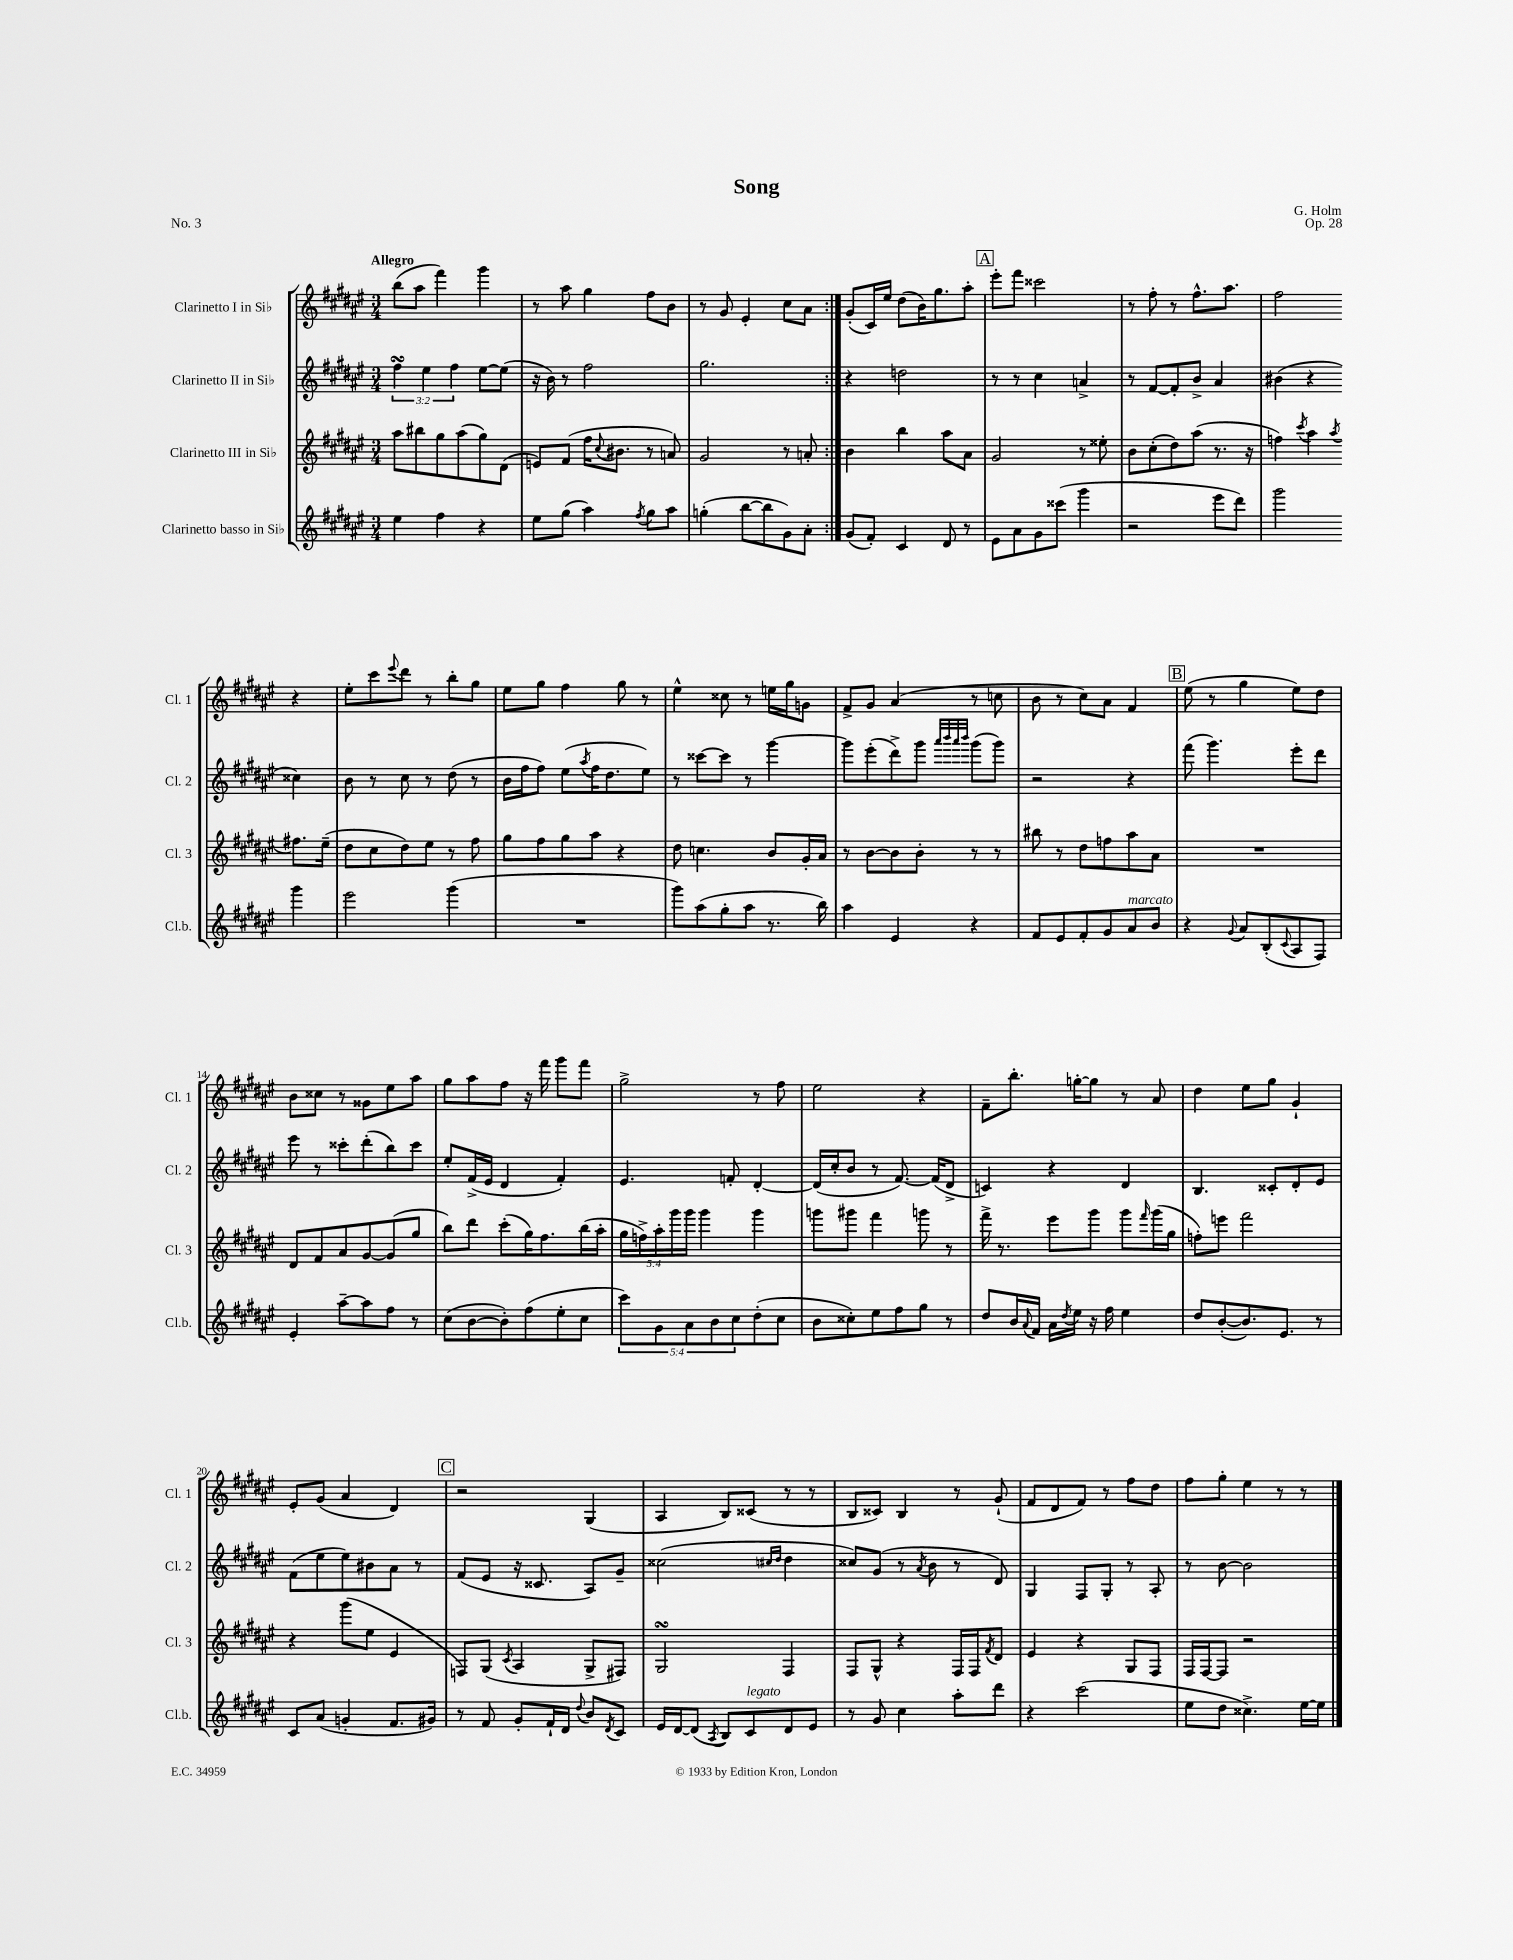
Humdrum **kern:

**kern	**kern	**kern	**kern
*staff4	*staff3	*staff2	*staff1
*clefG2	*clefG2	*clefG2	*clefG2
*k[f#c#g#d#a#e#]	*k[f#c#g#d#a#e#]	*k[f#c#g#d#a#e#]	*k[f#c#g#d#a#e#]
*M3/4	*M3/4	*M3/4	*M3/4
4ee#	8aa#	6ff#	(8bb
.	8bb#	.	8aa#
.	.	6ee#	.
4ff#	8gg#	.	4fff#)
.	.	6ff#	.
.	(8aa#	.	.
4r	8gg#)	[8ee#	4ggg#
.	(8d#	(8ee#]	.
=	=	=	=
8ee#	8e)	16r	8r
.	.	16b)	.
(8gg#	(8f#	8r	8aa#
4aa#)	16ff#	2ff#	4gg#
.	8qqcc#	.	.
.	8.b#	.	.
8qff#	.	.	.
8gg#	8r	.	8ff#
8aa#	8a)	.	8b
=	=	=	=
(4gg'	2g#	2.gg#	8r
.	.	.	8g#
[8bb	.	.	4e#'
8bb]	.	.	.
8g#)	8r	.	8cc#
8a#'	8a'	.	8a#
=:|!	=:|!	=:|!	=:|!
(8g#	4b	4r	(8g#'
8f#')	.	.	16c#)
.	.	.	16ee#
4c#	4bb	2dd	(8dd#
.	.	.	16b)
.	.	.	8.gg#
8d#	8aa#	.	.
8r	8a#	.	8aa#'
=	=	=	=
8e#	2g#	8r	8eee#'
8a#	.	8r	8fff#
8g#	.	4cc#	2ccc##
(8ccc##	.	.	.
4ggg#	8r	4a^	.
.	8ee##'	.	.
=	=	=	=
2r	8b	8r	8r
.	(8cc#'	[8f#	8ff#'
.	8dd#)	8f#']	8r
.	(8aa#	8b^	8.ff#^^
8eee#	8.r	4a#	.
.	.	.	8.aa#
8ddd#)	.	.	.
.	16r	.	.
=	=	=	=
2ggg#	4ff)	(4b#	2ff#
.	8qccc#	.	.
.	4aa#	4r	.
.	8qaa#	.	.
4ggg#	8.ff#	4cc##)	4r
.	(16ee#~	.	.
=	=	=	=
2eee#	8dd#	8b	8ee#'
.	8cc#	8r	8ccc#
.	.	.	8qqeee#
.	8dd#)	8cc#	8ddd#
.	8ee#	8r	8r
(4ggg#	8r	(8dd#	8bb'
.	8ff#	8r	8gg#
=	=	=	=
2.r	8gg#	16b	8ee#
.	.	16ff#	.
.	8ff#	8ff#)	8gg#
.	8gg#	(8ee#	4ff#
.	.	8qaa#	.
.	8aa#	16ff#	.
.	.	8.dd#	.
.	4r	.	8gg#
.	.	8ee#)	8r
=	=	=	=
8ggg#)	8dd#	8r	4ee#^^
(8aa#	4.cc	[8ccc##	.
8gg#'	.	8ccc##]	8cc##
8aa#	.	8r	8r
8.r	8b	[4ggg#	16ee
.	.	.	16gg#
.	16g#'	.	8g
16bb)	16a#	.	.
=	=	=	=
4aa#	8r	8ggg#]	8f#^
.	[8b	(8eee#'	8g#
4e#	8b]	8ddd#^)	(4a#
.	8b'	8ggg#	.
.	.	32qqaaa#	.
.	.	32qqbbb	.
.	.	32qqaaa#	.
.	.	32qqbbb	.
4r	8r	(8ggg#	8r
.	8r	8ggg#)	8cc
=	=	=	=
8f#	8bb#	2r	8b
8e#	8r	.	8r
8f#'	8dd#	.	8cc#)
8g#	8ff	.	8a#
8a#	8aa#	4r	4f#
8b	8a#	.	.
=	=	=	=
4r	2.r	(8fff#	(8ee#
.	.	4.ggg#)	8r
8qqg#	.	.	.
8a#	.	.	4gg#
(8B'	.	.	.
8qqc#	.	.	.
8A#	.	8eee#'	8ee#)
8F#)	.	8ddd#	8dd#
=	=	=	=
4e#'	8d#	8eee#	8b
.	8f#	8r	8cc##
[8aa#~	8a#	8ccc##'	8r
8aa#]	[8g#	(8ddd#'	8g##
8ff#	(8g#]	8bb)	8ee#
8r	8gg#	8ccc##	8aa#
=	=	=	=
(8cc#	8bb)	8ee#'	8gg#
[8b	8ddd#	(16f#^	8aa#
.	.	16e#	.
8b'])	(8ccc#'	4d#	8ff#
(8ff#	16gg#)	.	16r
.	8.ff#	.	16fff#
8ee#'	.	4f#')	8ggg#
8cc#	(16bb	.	8fff#
.	16aa#'	.	.
=	=	=	=
10ccc#)	20gg#	4.e#	2gg#^
.	20ff^)	.	.
10g#	20aa#'	.	.
.	20ggg#	.	.
10a#	20ggg#	.	.
.	4ggg#	.	.
10b	.	.	.
.	.	8f'	.
10cc#	.	.	.
(8dd#'	4ggg#	[4d#'	8r
8cc#	.	.	8ff#
=	=	=	=
8b	8ggg	(16d#]	2ee#
.	.	16cc#'	.
8cc##')	8ggg#	8b	.
8ee#	4fff#	8r	.
8ff#	.	[8.f#)	.
8gg#	8ggg	.	4r
.	.	(16f#]	.
8r	8r	8d#^	.
=	=	=	=
8dd#	16fff#^	4c)	8f#~
.	8.r	.	.
16b	.	.	8.bb'
8qqa#	.	.	.
16f#	.	.	.
16a#	8eee#	4r	.
8qdd#	.	.	.
16ee#	.	.	[16gg'
16r	8ggg#	.	8gg]
16ff#	.	.	.
4ee#	8ggg#	4d#	8r
.	16qqfff#	.	.
.	(16ggg#	.	8a#
.	16gg#	.	.
=	=	=	=
8dd#	8ff')	4.B	4dd#
([8b'	8eee	.	.
8.b])	2fff#	.	8ee#
.	.	8c##'	8gg#
8.e#	.	.	.
.	.	8d#'	4g#`
8r	.	8e#	.
=	=	=	=
8c#	4r	(8f#	8e#'
(8a#	.	8ee#	(8g#
4g'	(8ggg#	8ee#)	4a#
.	8ee#	8b#	.
8.f#	4e#	8a#	4d#)
.	.	8r	.
16g#)	.	.	.
=	=	=	=
8r	8F)	(8f#	2r
8f#	(8G#	8e#	.
.	8qc#	.	.
8g#'	4A#	16r	.
.	.	8.c##	.
16f#`	.	.	.
16d#	.	.	.
8qqdd#	.	.	.
8b	8G#^	8A#)	(4G#
8qd#	.	.	.
8c#	8F#)	8g#~	.
=	=	=	=
16e#	2G#	(2cc##	4A#
[16d#	.	.	.
(8d#]	.	.	.
8qA#	.	.	.
8B)	.	.	8B)
8c#	.	.	(8c##
.	.	16qqcc#	.
.	.	16qqdd#	.
8d#	4F#	4dd#	8r
8e#	.	.	8r
=	=	=	=
8r	8F#	8cc##)	8B
8g#	8G#^^	(8g#	8c##)
4cc#	4r	8r	4B
.	.	8qa#	.
.	.	8b	.
8aa#'	16F#	8r	8r
.	16F#	.	.
.	8qf#	.	.
8ddd#	8d#	8d#)	(8g#`
=	=	=	=
4r	4e#	4G#	8f#
.	.	.	8d#
(2ccc#	4r	8F#	8f#)
.	.	8G#'	8r
.	8G#	8r	8ff#
.	8F#	8A#'	8dd#
=	=	=	=
8ee#	16F#	8r	8ff#
.	[16F#	.	.
8dd#	8F#]	[8b	8gg#'
4.cc##^)	2r	2b]	4ee#
.	.	.	8r
[16ee#	.	.	8r
16ee#]	.	.	.
==	==	==	==
*-	*-	*-	*-
